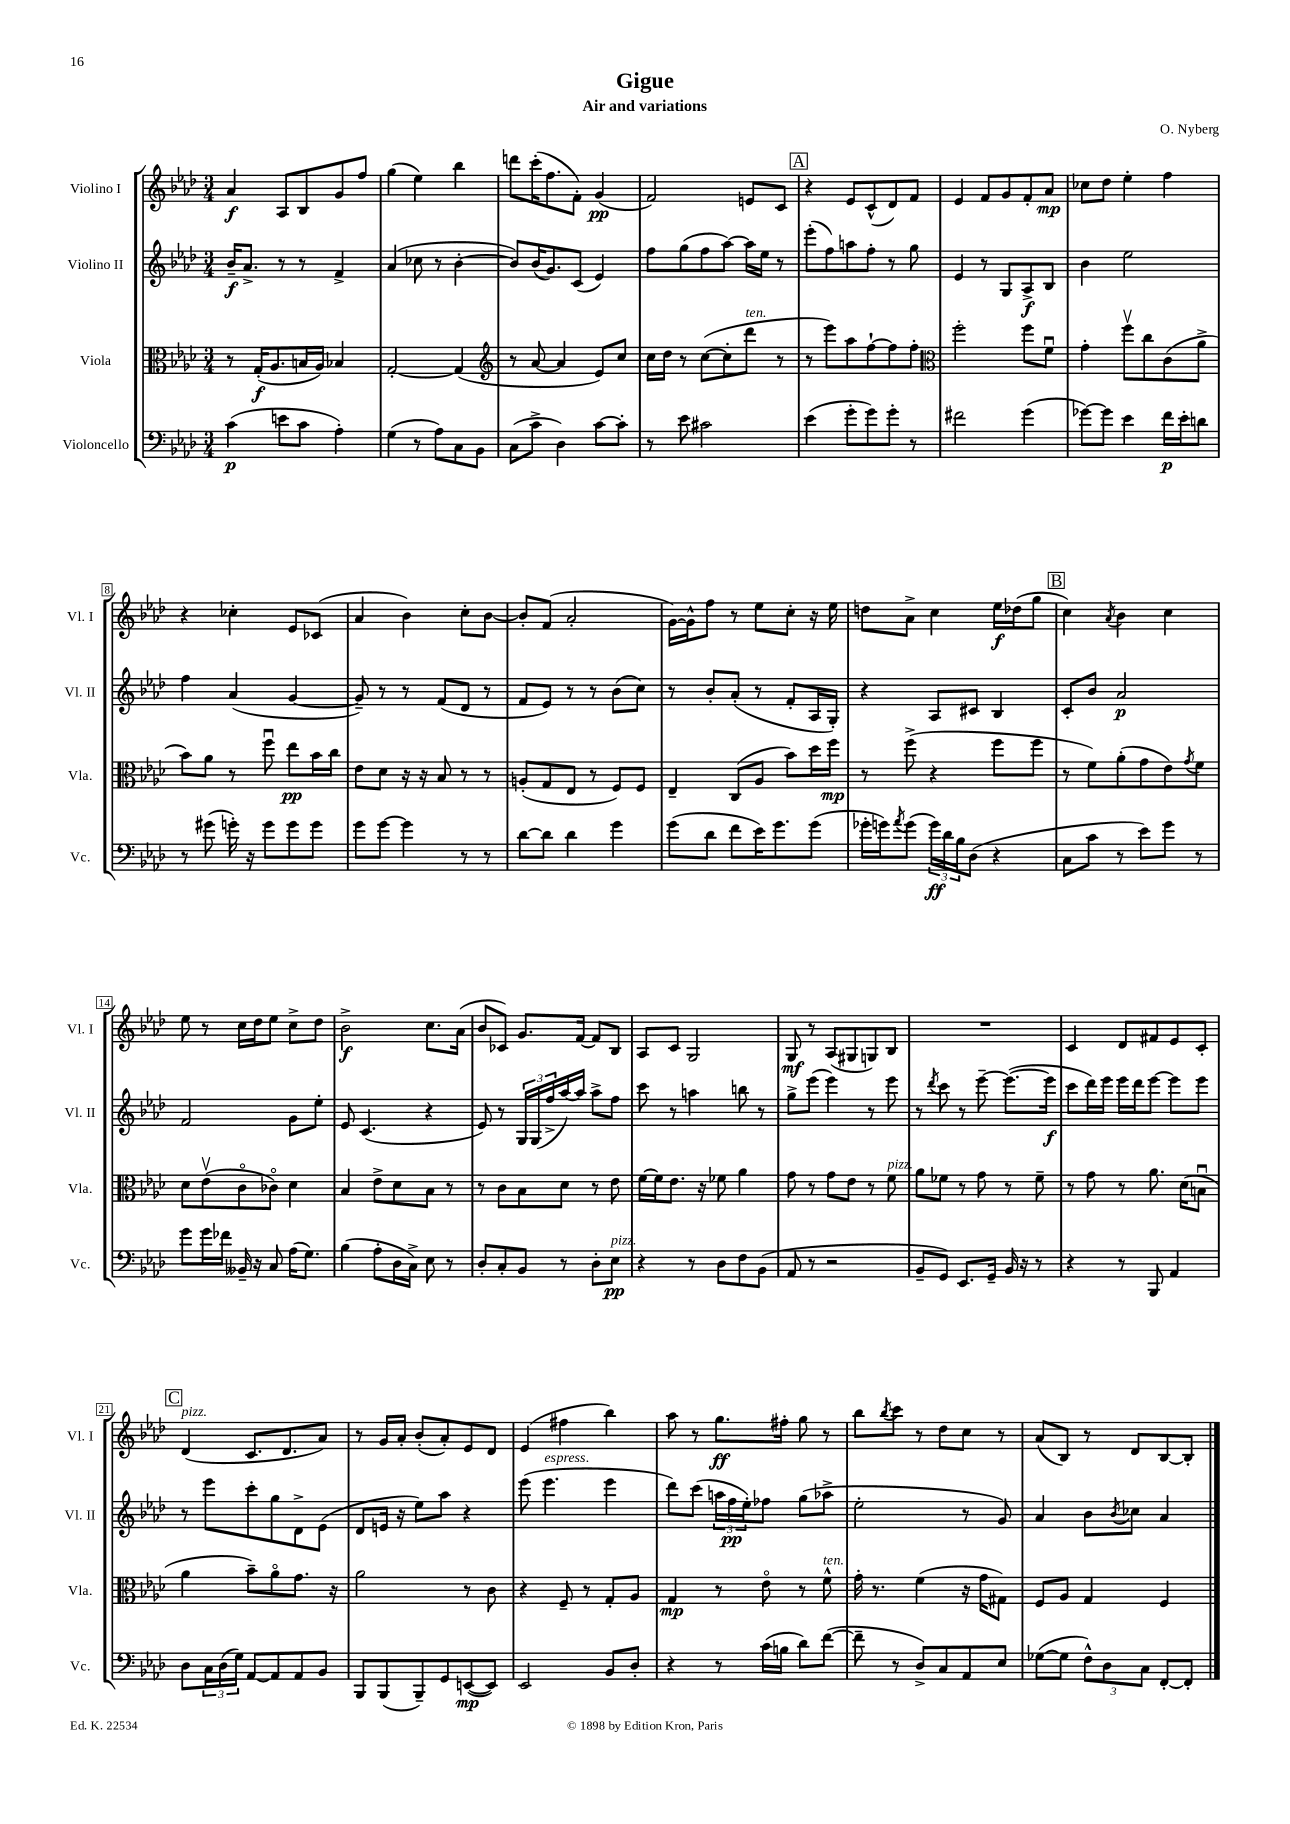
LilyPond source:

\header { title = "Gigue" composer = "O. Nyberg" subtitle = "Air and variations" }
<<
\new StaffGroup <<
\new Staff = "s0" \with { instrumentName = "Violino I" shortInstrumentName = "Vl. I" } {
    \clef treble \key aes \major \numericTimeSignature \time 3/4
    aes'4\f aes8 bes8 g'8 f''8 |
    g''4( ees''4) bes''4 |
    d'''8 c'''16-.( f''8. f'8-.) g'4\pp( |
    f'2) e'8 c'8 |
    \mark \markup { \box "A" } r4 ees'8 c'8-^( des'8) f'8 |
    ees'4 f'8 g'8 f'8-. aes'8\mp |
    ces''8 des''8 ees''4-. f''4 |
    r4 ces''4-. ees'8 ces'8( |
    aes'4 bes'4) c''8-. bes'8~ |
    bes'8-. f'8( aes'2-. |
    g'16~) g'16-^ f''8 r8 ees''8 c''8-. r16 ees''16 |
    d''8 aes'8-> c''4 ees''16\f des''16( g''8 |
    \mark \markup { \box "B" } c''4) \acciaccatura { aes'8 } bes'4 c''4 |
    ees''8 r8 c''16 des''16 ees''8 c''8-> des''8 |
    bes'2->\f c''8. aes'16( |
    bes'8 ces'8) g'8. f'16~ f'8 bes8 |
    aes8 c'8 g2 |
    g8\mf r8 aes8( gis8 g8) bes8 |
    R2. |
    c'4 des'8 fis'8 ees'8 c'8-. |
    \mark \markup { \box "C" } des'4^\markup { \italic "pizz." }( c'8. des'8. aes'8) |
    r8 g'16 aes'16-. bes'8-.( aes'8-.) ees'8 des'8 |
    ees'4( fis''4 bes''4) |
    aes''8 r8 g''8.\ff fis''16-. g''8 r8 |
    bes''8 \acciaccatura { bes''8 } c'''8 r8 des''8 c''8 r8 |
    aes'8( bes8) r8 des'8 bes8~ bes8-. \bar "|." |
}
\new Staff = "s1" \with { instrumentName = "Violino II" shortInstrumentName = "Vl. II" } {
    \clef treble \key aes \major \numericTimeSignature \time 3/4
    bes'16--\f aes'8.-> r8 r8 f'4-> |
    aes'4( ces''8 r8 bes'4~-. |
    bes'8) bes'16( g'8.) c'8( ees'4) |
    f''8 g''8( f''8 aes''8~) aes''16 ees''16 r8 |
    \mark \markup { \box "A" } ees'''8-.( f''8) a''8 f''8-. r8 g''8 |
    ees'4 r8 g8 aes8->\f bes8 |
    bes'4 ees''2 |
    f''4 aes'4( g'4~ |
    g'8--) r8 r8 f'8( des'8 r8 |
    f'8 ees'8) r8 r8 bes'8( c''8) |
    r8 bes'8-. aes'8-.( r8 f'8-. aes16 g16-.) |
    r4 aes8 cis'8 bes4 |
    \mark \markup { \box "B" } c'8-. bes'8 aes'2\p |
    f'2 g'8 ees''8-. |
    ees'8 c'4.( r4 |
    ees'8) r8 \tuplet 3/2 { g16 g16( f''16-> } aes''16~) aes''16 aes''8-> f''8 |
    c'''8 r8 a''4 b''8 r8 |
    g''8-> ees'''8( ees'''4) r8 ees'''8 |
    r8 \acciaccatura { des'''8 } c'''8 r8 ees'''8~-- ees'''8.~( ees'''16\f |
    c'''8 des'''16) ees'''16 ees'''16 des'''16 ees'''8~ ees'''8 ees'''8 |
    \mark \markup { \box "C" } r8 ees'''8 c'''8-. g''8 des'8-> ees'8( |
    des'8 e'16 r16 ees''8) aes''8 r4 |
    ees'''8( ees'''4.^\markup { \italic "espress." } ees'''4 |
    des'''8) c'''8( \tuplet 3/2 { a''16 f''16\pp ees''16-.) } fes''8 g''8( aes''8-> |
    ees''2-. r8 g'8) |
    aes'4 bes'8 \acciaccatura { bes'8 } ces''8 aes'4 \bar "|." |
}
\new Staff = "s2" \with { instrumentName = "Viola" shortInstrumentName = "Vla." } {
    \clef alto \key aes \major \numericTimeSignature \time 3/4
    r8 g16-.\f( aes8. b16 aes16) bes4 |
    g2~-. g4( |
    \clef treble r8 aes'8~ aes'4 ees'8) c''8 |
    c''16 des''16 r8 c''8~( c''8-. des'''8^\markup { \italic "ten." } r8 |
    \mark \markup { \box "A" } r8 ees'''8) aes''8 f''8~-! f''8 f''8-. |
    \clef alto f''2-. f''8 f'8\downbow |
    g'4-. f''8\upbow c''8 c'8( aes'8-> |
    bes'8) aes'8 r8 f''8\downbow ees''8\pp bes'16 c''16 |
    ees'8 des'8 r16 r16 bes8 r8 r8 |
    a8-.( g8 ees8 r8 f8) f8 |
    ees4-- c8( aes8 bes'8) des''16 f''16\mp |
    r8 f''8->( r4 f''8 f''8 |
    \mark \markup { \box "B" } r8 f'8) aes'8-.( g'8 ees'8) \acciaccatura { g'8 } f'8 |
    des'8 ees'8\upbow( c'8\flageolet ces'8\flageolet) des'4 |
    bes4 ees'8-> des'8 bes8 r8 |
    r8 c'8 bes8 des'8 r8 ees'8 |
    f'16~ f'16 ees'8. r16 fes'8 aes'4 |
    g'8 r8 g'8 ees'8 r8 f'8^\markup { \italic "pizz." } |
    aes'8 fes'8 r8 g'8 r8 fes'8-- |
    r8 g'8 r8 aes'8. des'16( b8\downbow |
    \mark \markup { \box "C" } aes'4 bes'8--) aes'8\flageolet g'8. r16 |
    aes'2 r8 c'8 |
    r4 f8-- r8 g8-. aes8 |
    g4\mp r8 ees'8\flageolet r8 f'8-^^\markup { \italic "ten." } |
    g'16-. r8. f'4( r16 g'16 gis8) |
    f8 aes8 g4 f4 \bar "|." |
}
\new Staff = "s3" \with { instrumentName = "Violoncello" shortInstrumentName = "Vc." } {
    \clef bass \key aes \major \numericTimeSignature \time 3/4
    c'4\p( e'8 c'8 aes4-.) |
    g4( r8 aes8) c8 bes,8 |
    c8( c'8-> des4) c'8~ c'8-. |
    r8 ees'8 cis'2 |
    \mark \markup { \box "A" } ees'4( g'8-. g'8) g'8-. r8 |
    fis'2 g'4( |
    ges'8~) ges'8 ees'4 f'16\p ees'16-. d'8 |
    r8 gis'8( g'16-.) r16 g'8 g'8 g'8 |
    g'8 g'8~ g'4 r8 r8 |
    des'8~ des'8 des'4 g'4 |
    g'8( des'8 f'8 ees'16) g'8. g'8( |
    ges'16-. g'16) \acciaccatura { aes'8 } g'8( \tuplet 3/2 { g'16\ff) des'16 bes16 } des8( r4 |
    \mark \markup { \box "B" } c8 c'8 r8 ees'8) g'8 r8 |
    g'8 g'16 fes'16 beses,16-- r16 c8 aes16( g8.) |
    bes4( aes8-. des16 c16->) ees8 r8 |
    des8-. c8-. bes,8 r8 des8-. ees8\pp^\markup { \italic "pizz." } |
    r4 r8 des8 f8 bes,8( |
    aes,8 r8 r2 |
    bes,8-- g,8) ees,8. g,16-- bes,16 r16 r8 |
    r4 r8 bes,,8 aes,4 |
    \mark \markup { \box "C" } des8 \tuplet 3/2 { c16 des16( g16) } aes,8~ aes,8 aes,8 bes,8 |
    bes,,8 bes,,8( bes,,8--) g,8 e,8~\mp( e,8) |
    ees,2 bes,8 des8-. |
    r4 r8 c'16( b16 des'8) f'8~( |
    f'8-- r8 des8->) c8 aes,8 ees8 |
    ges8~( ges8 \tuplet 3/2 { f8-^) des8 c8 } f,8~-. f,8-. \bar "|." |
}
>>
>>
\layout { \context { \Score \override BarNumber.stencil = #(make-stencil-boxer 0.1 0.3 ly:text-interface::print) } }
